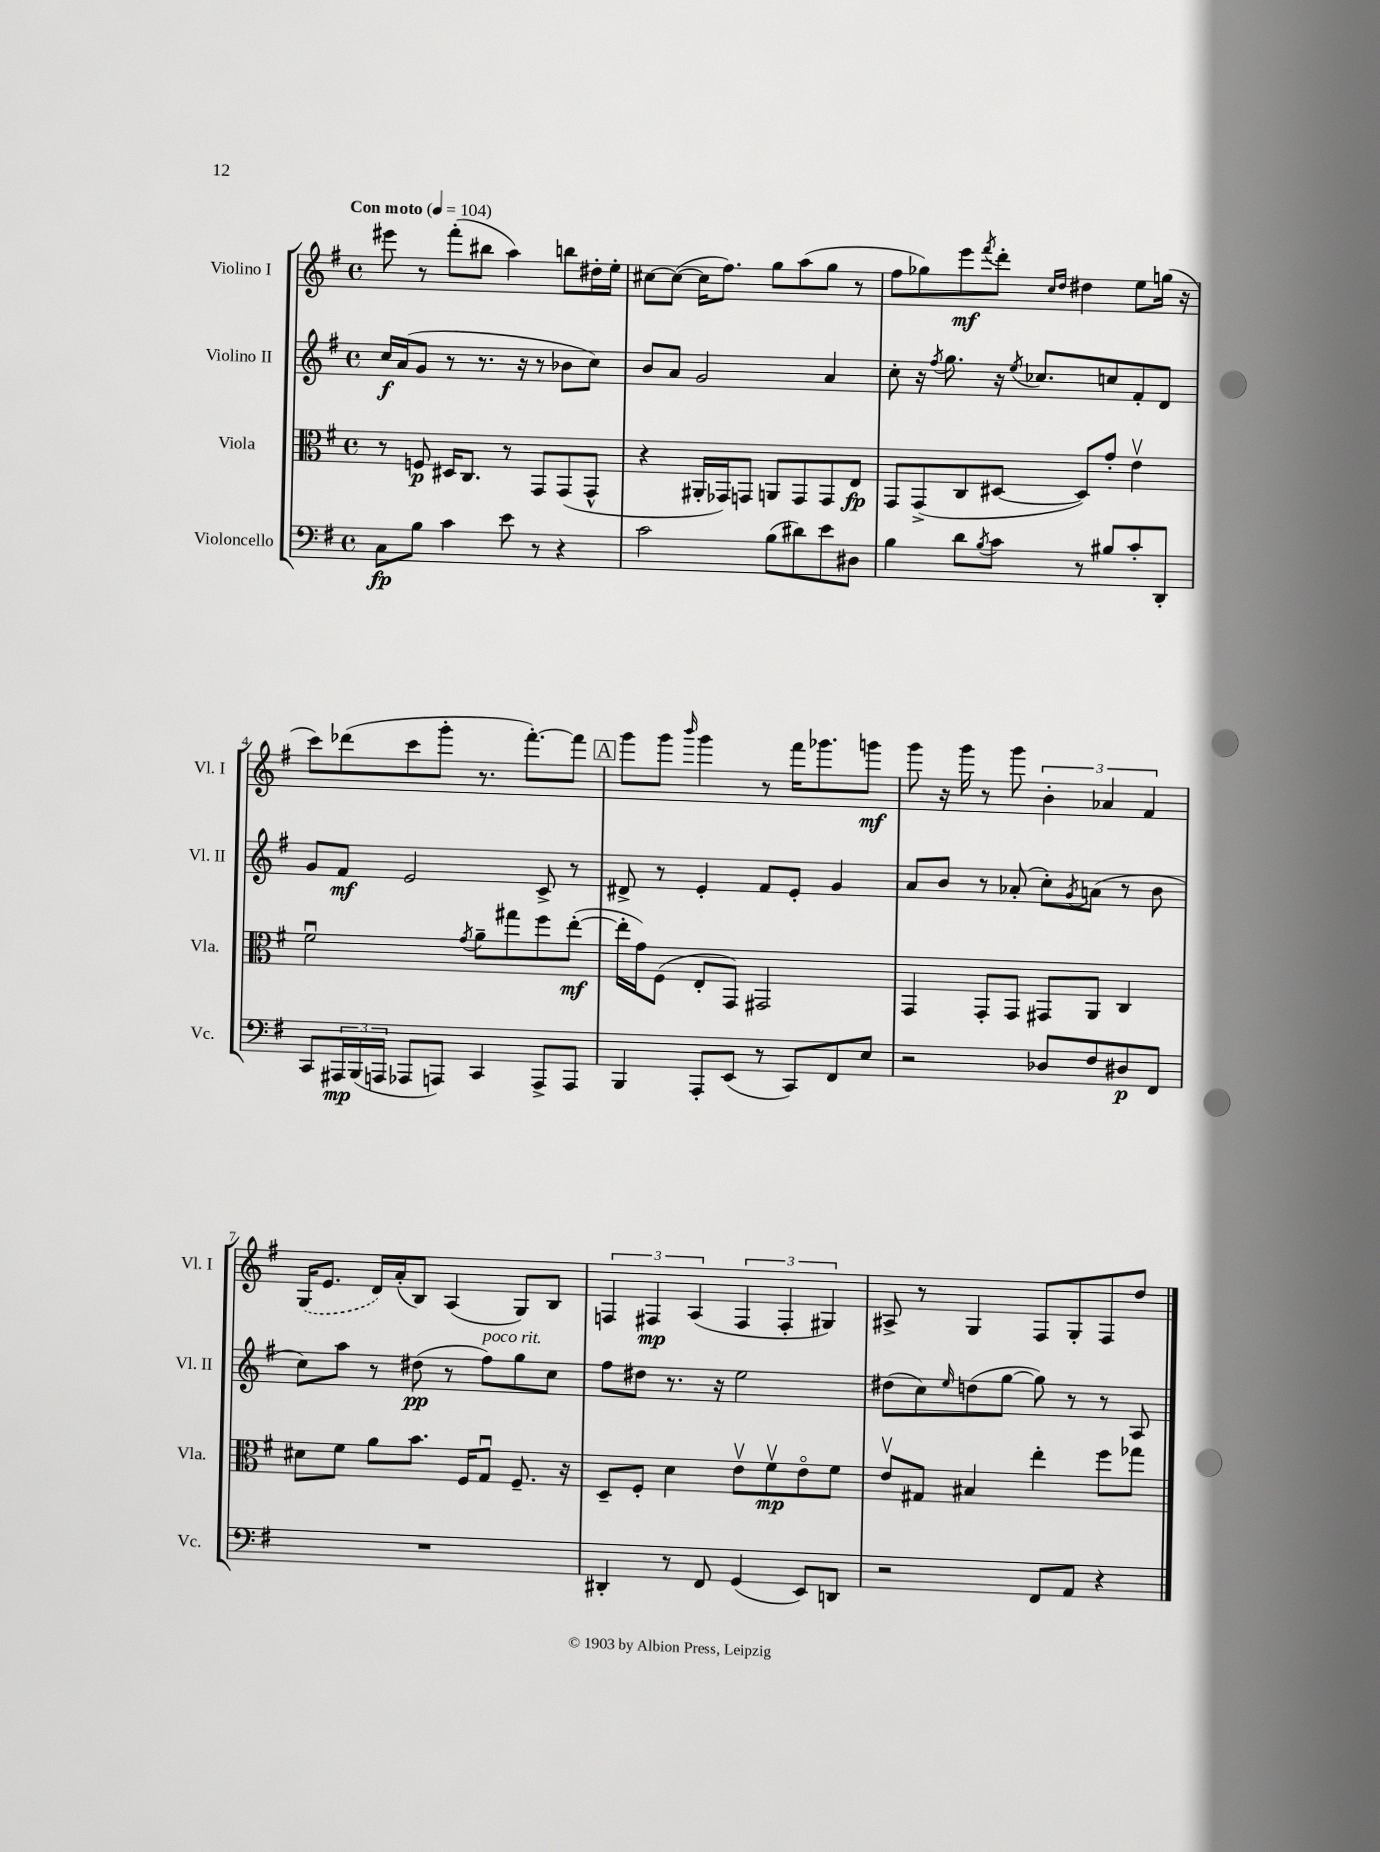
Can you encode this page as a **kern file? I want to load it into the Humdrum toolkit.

**kern	**dynam	**kern	**dynam	**kern	**dynam	**kern	**dynam
*part4	*part4	*part3	*part3	*part2	*part2	*part1	*part1
*staff4	*staff4	*staff3	*staff3	*staff2	*staff2	*staff1	*staff1
*I"Violoncello	*	*I"Viola	*	*I"Violino II	*	*I"Violino I	*
*I'Vc.	*	*I'Vla.	*	*I'Vl. II	*	*I'Vl. I	*
*clefF4	*	*clefC3	*	*clefG2	*	*clefG2	*
*k[f#]	*	*k[f#]	*	*k[f#]	*	*k[f#]	*
*M4/4	*	*M4/4	*	*M4/4	*	*M4/4	*
*met(c)	*	*met(c)	*	*met(c)	*	*met(c)	*
*MM104	*	*MM104	*	*MM104	*	*MM104	*
=1	=1	=1	=1	=1	=1	=1	=1
!	!	!	!	!	!	!LO:TX:a:B:t=Con moto	!
8C\L	fp	8r	.	16cc/LL	f	8eee#X\	.
.	.	.	.	(16a/J	.	.	.
8B\J	.	8Fn/	p	8g/J	.	8r	.
4c\	.	16D#X/KL	.	8r	.	(8fff#'\L	.
.	.	8.C/J	.	.	.	.	.
.	.	.	.	8.r	.	8bb#X\J	.
8e\	.	8r	.	.	.	4aa\)	.
.	.	.	.	16r	.	.	.
8r	.	8GG/L	.	8r	.	.	.
4r	.	(8GG/	.	8b-X\L	.	8bbn\L	.
.	.	8GG^^/J	.	8cc\J)	.	16dd#X'\L	.
.	.	.	.	.	.	16ee'\JJ	.
=2	=2	=2	=2	=2	=2	=2	=2
2c\	.	4r	.	8b/L	.	[8cc#X\L	.
.	.	.	.	8a/J	.	(8cc#\J_	.
.	.	16AA#X'/LL	.	2g/	.	16cc#\KL]	.
.	.	16GG-X/J)	.	.	.	8.ff#\J)	.
.	.	8GGn/J	.	.	.	.	.
(8B\L	.	8AAn/L	.	.	.	8gg\L	.
8d#X\)	.	8GG/	.	.	.	(8aa\	.
8e\	.	8GG/	.	4a/	.	8gg\J	.
8D#X\J	.	8E/J	fp	.	.	8r	.
=3	=3	=3	=3	=3	=3	=3	=3
4B\	.	8GG/L	.	8cc'\	.	8ff#\L	.
.	.	(8GG^/	.	16r	.	8gg-X\)	.
.	.	.	.	8qff#/	.	.	.
.	.	.	.	8.gg\	.	.	.
8d\L	.	8C/	.	.	.	8eee\	mf
8qB/	.	.	.	.	.	8qfff#/	.
8c\J	.	[8D#X/J	.	16r	.	8ddd'\J	.
.	.	.	.	8qee/	.	.	.
.	.	.	.	8.cc-X/L	.	.	.
.	.	.	.	.	.	16qqcc/LL	.
.	.	.	.	.	.	16qqdd/JJ	.
8r	.	8D#/L])	.	.	.	4dd#X\	.
8B#X/L	.	8g'/J	.	8ccn/	.	.	.
8c'/	.	4ev\	.	8f#'/	.	8ee\L	.
8DD'/J	.	.	.	8d/J	.	(16ggn\Jk	.
.	.	.	.	.	.	16r	.
!!LO:LB:g=z
=4	=4	=4	=4	=4	=4	=4	=4
8CC/L	.	2f#u\	.	8g/L	.	8ccc\L)	.
24AAA#X/L	mp	.	.	8f#/J	mf	(8ddd-X\	.
(24BBB/	.	.	.	.	.	.	.
24AAAn/JJ	.	.	.	.	.	.	.
8AAA-X/L	.	.	.	2e/	.	8ccc\	.
8AAAn/J)	.	.	.	.	.	8ggg'\J	.
.	.	8qg/	.	.	.	.	.
4CC/	.	8a~\L	.	.	.	8.r	.
.	.	8gg#X\	.	.	.	.	.
.	.	.	.	.	.	[8.fff#'\L)	.
8AAA^/L	.	8ff#\	.	8c^/	.	.	.
8AAA/J	.	([8ee'\J	mf	8r	.	8fff#\J]	.
!!LO:REH:place=s1:t=A
=5	=5	=5	=5	=5	=5	=5	=5
4BBB/	.	16ee'\LL]	.	8d#X^/	.	8ggg\L	.
.	.	16g\J)	.	.	.	.	.
.	.	(8F#\J	.	8r	.	8ggg\J	.
.	.	.	.	.	.	16qqbbb/	.
8AAA'/L	.	8E'/L	.	4e'/	.	4ggg\	.
(8EE/J	.	8GG/J)	.	.	.	.	.
8r	.	2GG#X/	.	8f#/L	.	8r	.
8CC/L)	.	.	.	8e'/J	.	16fff#\KL	.
.	.	.	.	.	.	8.ggg-X\	.
8FF#/	.	.	.	4g/	.	.	.
8E/J	.	.	.	.	.	8gggn\J	mf
=6	=6	=6	=6	=6	=6	=6	=6
2r	.	4GG/	.	8a/L	.	8ggg\	.
.	.	.	.	8b/J	.	16r	.
.	.	.	.	.	.	16ggg\	.
.	.	8GG'/L	.	8r	.	8r	.
.	.	8GG/J	.	(8a-X'/	.	8ggg\	.
8D-X/L	.	8GG#X/L	.	8cc'\L)	.	6b'\	.
.	.	.	.	8qg/	.	.	.
8F#/	.	8AA/J	.	(8an\J	.	.	.
.	.	.	.	.	.	6a-X/	.
8D#X/	p	4C/	.	8r	.	.	.
.	.	.	.	.	.	6f#/	.
8FF#/J	.	.	.	8b\	.	.	.
!!LO:LB:g=z
=7	=7	=7	=7	=7	=7	=7	=7
1r	.	8d#X\L	.	8cc\L)	.	(16G/KL	.
.	.	.	.	.	.	8.e/J	.
.	.	8f#\J	.	8aa\J	.	.	.
.	.	8a\L	.	8r	.	16d/LL)	.
.	.	.	.	.	.	(16a'/J	.
.	.	8.b\J	.	(8dd#X\	pp	8B/J)	.
.	.	.	.	8r	.	(4A/	.
.	.	16F#/KL	.	.	.	.	.
!	!	!	!	!LO:TX:a:i:t=poco rit.	!	!	!
.	.	8Gu/J	.	8ff#\L)	.	.	.
.	.	8.F#~/	.	8gg\	.	8G/L)	.
.	.	.	.	8cc\J	.	8B/J	.
.	.	16r	.	.	.	.	.
=8	=8	=8	=8	=8	=8	=8	=8
4DD#X'/	.	8D~/L	.	8ff#\L	.	6Fn/	.
.	.	8F#'/J	.	8dd#X\J	.	.	.
.	.	.	.	.	.	6F#X/	mp
8r	.	4d\	.	8.r	.	.	.
.	.	.	.	.	.	(6A/	.
8FF#/	.	.	.	.	.	.	.
.	.	.	.	16r	.	.	.
(4GG/	.	8ev\L	.	2ee\	.	6F#/	.
.	.	8f#v\	mp	.	.	.	.
.	.	.	.	.	.	6F#'/	.
8EE/L)	.	8e\	.	.	.	.	.
.	.	.	.	.	.	6G#X/)	.
8DDn/J	.	8f#\J	.	.	.	.	.
=9	=9	=9	=9	=9	=9	=9	=9
2r	.	8ev/L	.	(8dd#X\L	.	8A#X^/	.
.	.	8G#X/J	.	8cc\)	.	8r	.
.	.	.	.	16qqee/	.	.	.
.	.	4B#X/	.	(8ddn\	.	4G/	.
.	.	.	.	[8gg\J	.	.	.
8FF#/L	.	4ee'\	.	8gg\])	.	8F#/L	.
8AA/J	.	.	.	8r	.	8G'/	.
4r	.	8ff#\L	.	8r	.	8F#/	.
.	.	8gg-X\J	.	8A/	.	8dd/J	.
==	==	==	==	==	==	==	==
*-	*-	*-	*-	*-	*-	*-	*-
